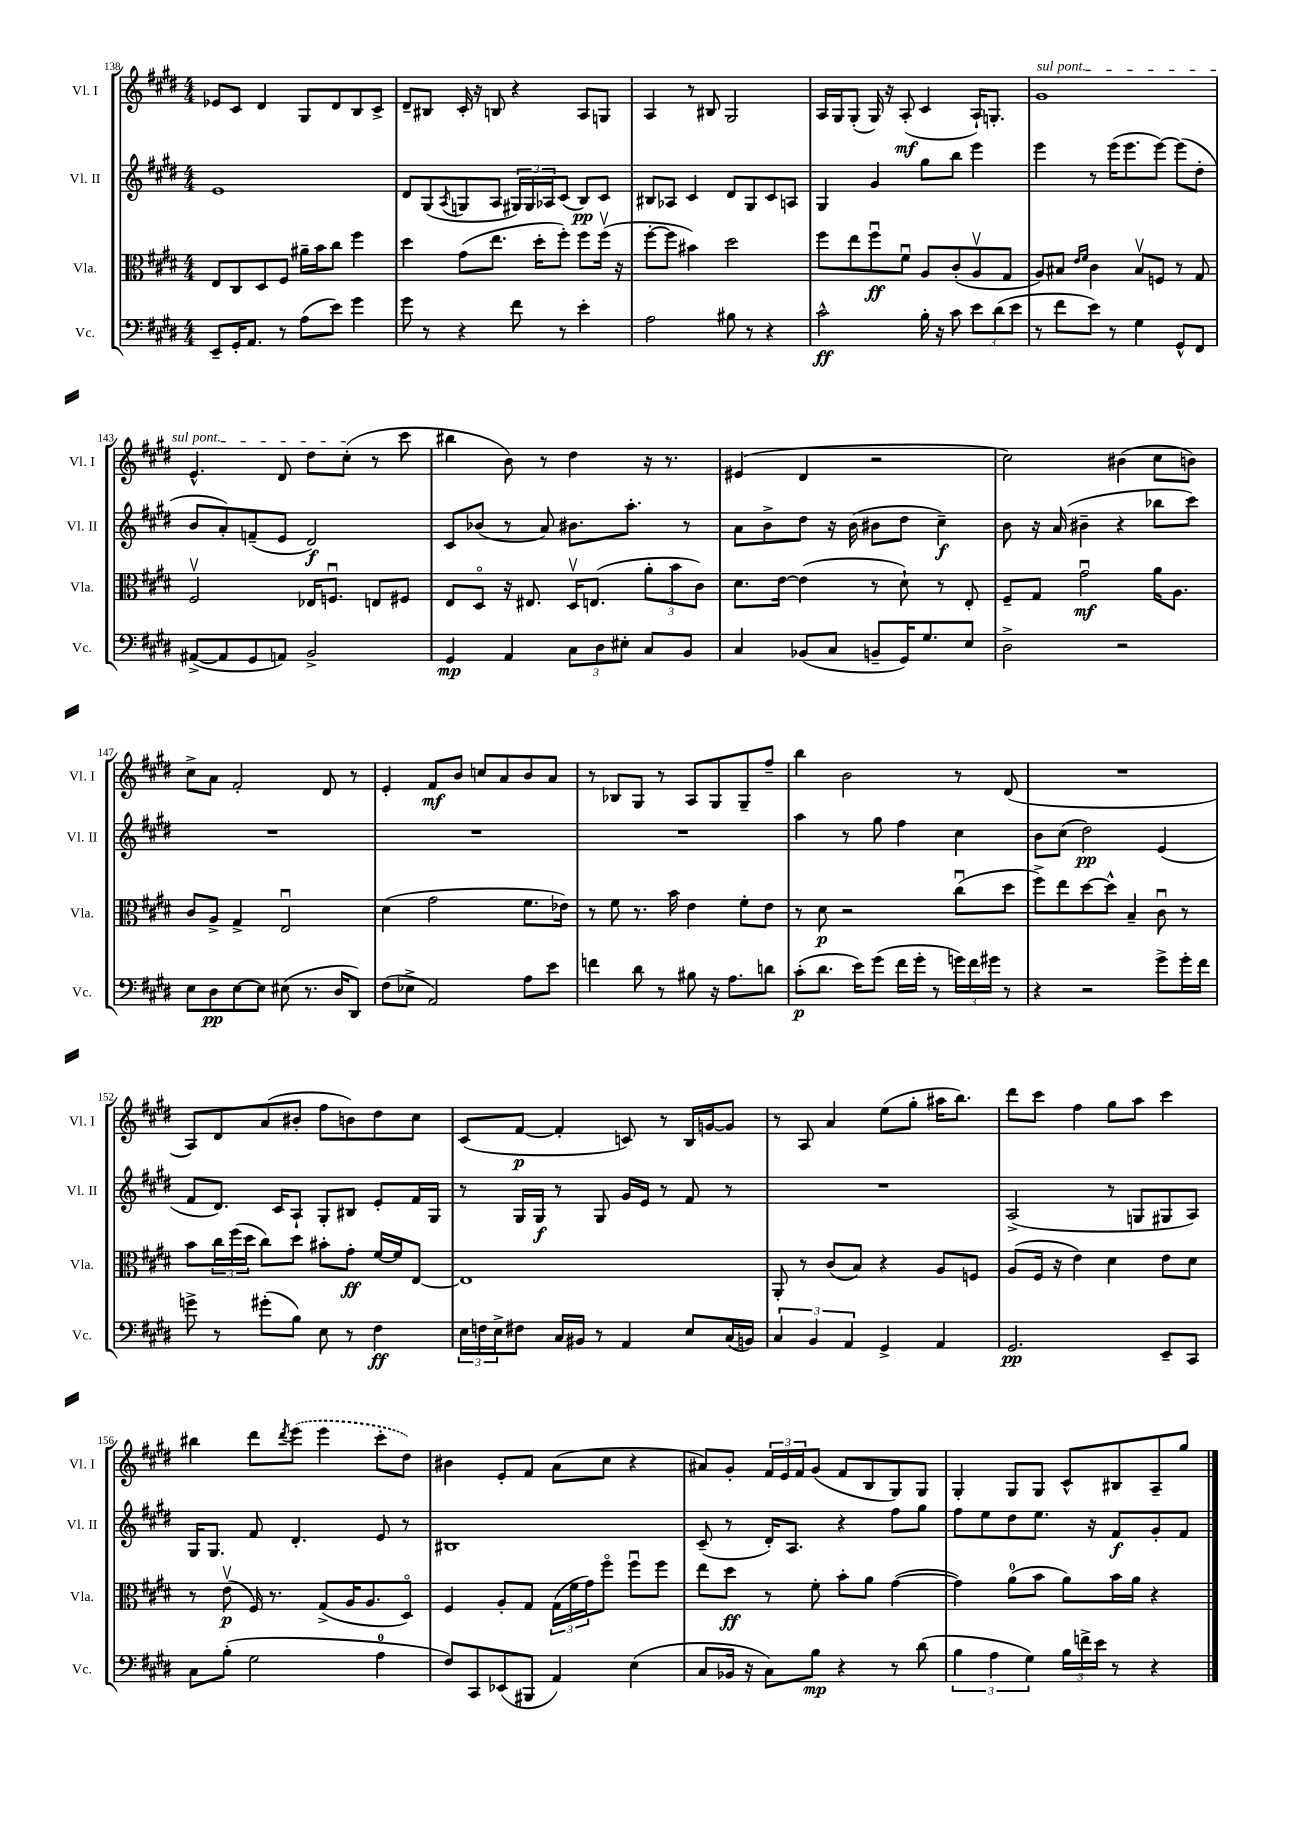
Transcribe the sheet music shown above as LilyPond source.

<<
\new StaffGroup <<
\new Staff = "s0" \with { instrumentName = "Vl. I" shortInstrumentName = "Vl. I" } {
    \clef treble \key e \major \numericTimeSignature \time 4/4
    ees'8 cis'8 dis'4 gis8 dis'8 b8 cis'8-> |
    dis'8-- bis8 cis'16-. r16 b8 r4 a8 g8 |
    a4 r8 bis8 gis2 |
    a16 gis16 gis8-.( gis16) r16 a8-.\mf( cis'4 a16-!) g8.-. |
    \once \override TextSpanner.bound-details.left.text = \markup { \italic "sul pont." } gis'1\startTextSpan |
    e'4.-^ dis'8 dis''8 cis''8-.\stopTextSpan( r8 cis'''8 |
    bis''4 b'8) r8 dis''4 r16 r8. |
    eis'4( dis'4 r2 |
    cis''2) bis'4( cis''8 b'8) |
    cis''8-> a'8 fis'2-. dis'8 r8 |
    e'4-. fis'8\mf b'8 c''8 a'8 b'8 a'8 |
    r8 bes8 gis8 r8 a8 gis8 gis8-- fis''8-- |
    b''4 b'2 r8 dis'8( |
    R1 |
    a8) dis'8 a'8( bis'8-. fis''8 b'8) dis''8 cis''8 |
    cis'8( fis'8~\p fis'4-. c'8) r8 b16 g'16~ g'8 |
    r8 a8 a'4 e''8( gis''8-. ais''16 b''8.) |
    dis'''8 cis'''8 fis''4 gis''8 a''8 cis'''4 |
    bis''4 dis'''8 \acciaccatura { dis'''8 } \once \slurDashed e'''8( e'''4 cis'''8-. dis''8) |
    bis'4 e'8-. fis'8 a'8( cis''8 r4 |
    ais'8) gis'8-. \tuplet 3/2 { fis'16 e'16 fis'16 } gis'8( fis'8 b8 gis8) gis8 |
    gis4-. gis8 gis8 cis'8-^ bis8 a8-- gis''8 \bar "|." |
}
\new Staff = "s1" \with { instrumentName = "Vl. II" shortInstrumentName = "Vl. II" } {
    \clef treble \key e \major \numericTimeSignature \time 4/4
    e'1 |
    dis'8 gis8( \acciaccatura { a8 } g8 a8 \tuplet 3/2 { gis16) gis16 aes16 } cis'8( b8\pp) cis'8 |
    bis8 aes8 cis'4 dis'8 gis8 cis'8 a8 |
    gis4 gis'4 gis''8 b''8 e'''4 |
    e'''4 r8 e'''16( e'''8. e'''8~) e'''8( dis''8-. |
    b'8 a'8-.) f'8--( e'8 dis'2\f) |
    cis'8 bes'8( r8 a'8) bis'8. a''8.-. r8 |
    a'8 b'8-> dis''8 r16 b'16( bis'8 dis''8 cis''4--\f) |
    b'8 r16 a'16( bis'4-- r4 bes''8 cis'''8) |
    R1 |
    R1 |
    R1 |
    a''4 r8 gis''8 fis''4 cis''4 |
    b'8 cis''8( dis''2\pp) e'4( |
    fis'8 dis'8.) cis'16 a8-! gis8-. bis8 e'8-. fis'16 gis16 |
    r8 gis16 gis16\f r8 gis8 gis'16 e'16 r8 fis'8 r8 |
    R1 |
    a2->( r8 g8 gis8 a8) |
    gis16 gis8. fis'8 dis'4.-. e'8 r8 |
    bis1 |
    cis'8--( r8 dis'16-.) a8. r4 fis''8 gis''8 |
    fis''8 e''8 dis''8 e''8. r16 fis'8\f gis'8-. fis'8 \bar "|." |
}
\new Staff = "s2" \with { instrumentName = "Vla." shortInstrumentName = "Vla." } {
    \clef alto \key e \major \numericTimeSignature \time 4/4
    e8 cis8 dis8 fis8 ais'16-- b'16 cis''8 fis''4 |
    dis''4 gis'8( e''8. dis''16-. fis''8-.) fis''8 fis''16\upbow( r16 |
    fis''8~-. fis''8 bis'4) dis''2 |
    fis''8 e''8 fis''8\downbow\ff fis'8\downbow a8 cis'8-.( a8\upbow gis8 |
    a8) bis8 \grace { e'16 fis'16 } cis'4 bis8\upbow f8 r8 gis8 |
    fis2\upbow ees16 f8.\downbow e8 fis8 |
    e8 dis8\flageolet r16 eis8. dis16\upbow e8.( \tuplet 3/2 { a'8-. b'8 cis'8) } |
    dis'8. e'16~ e'4( r8 dis'8-!) r8 e8-. |
    fis8-- gis8 gis'2\downbow\mf a'16 a8. |
    cis'8 a8-> gis4-> e2\downbow |
    dis'4( gis'2 fis'8. ees'16) |
    r8 fis'8 r8. b'16 e'4 fis'8-. e'8 |
    r8 dis'8\p r2 cis''8\downbow( dis''8 |
    fis''8->) e''8 dis''8~ dis''8-^ b4-- cis'8\downbow r8 |
    b'8 \tuplet 3/2 { cis''16 fis''16( dis''16 } cis''8) dis''8 bis'8-. gis'8-.\ff fis'16~ fis'16 e8~ |
    e1 |
    a,8-. r8 cis'8( b8) r4 a8 f8 |
    a8( fis16 r16 e'4) dis'4 e'8 dis'8 |
    r8 e'8\upbow\p( fis16) r8. gis8->( a16 a8. dis8\flageolet) |
    fis4 a8-. gis8 \tuplet 3/2 { gis16( fis'16 gis'16) } fis''8\flageolet fis''8\downbow fis''8 |
    e''8 dis''8\ff r8 fis'8-. b'8-. a'8 gis'4~( |
    gis'4) a'8-0( b'8 a'8) b'16 a'16 r4 \bar "|." |
}
\new Staff = "s3" \with { instrumentName = "Vc." shortInstrumentName = "Vc." } {
    \clef bass \key e \major \numericTimeSignature \time 4/4
    e,8-- gis,16-. a,8. r8 a8( e'8) gis'4 |
    gis'8 r8 r4 fis'8 r8 e'4-. |
    a2 bis8 r8 r4 |
    cis'2-^\ff b16-. r16 cis'8 \tuplet 3/2 { e'8 dis'8( e'8 } |
    r8 fis'8 e'8) r8 gis4 gis,8-^ fis,8 |
    ais,8~->( ais,8 gis,8 a,8) b,2-> |
    gis,4\mp a,4 \tuplet 3/2 { cis8 dis8 eis8-. } cis8 b,8 |
    cis4 bes,8( cis8 b,8-- gis,16) gis8. e8 |
    dis2-> r2 |
    e8 dis8\pp e8~ e8 eis8( r8. dis16 dis,8) |
    fis8( ees8-> a,2) a8 e'8 |
    f'4 dis'8 r8 bis8 r16 a8. d'8 |
    cis'8-.\p( dis'8. e'16) gis'8( fis'16 gis'16-. r8 \tuplet 3/2 { g'16) fis'16 gis'16 } r8 |
    r4 r2 gis'8-> gis'16-. fis'16 |
    g'8-> r8 gis'8-.( b8) e8 r8 fis4\ff |
    \tuplet 3/2 { e16 f16 e16-> } fis8 cis16 bis,16 r8 a,4 e8 cis16( b,16) |
    \tuplet 3/2 { cis4 b,4 a,4 } gis,4-> a,4 |
    gis,2.\pp e,8-- cis,8 |
    cis8 b8-.( gis2 a4-0 |
    fis8) cis,8 ees,8( bis,,8 a,4) e4( |
    cis8 bes,16 r16 cis8) b8\mp r4 r8 dis'8( |
    \tuplet 3/2 { b4 a4 gis4) } \tuplet 3/2 { b16 f'16-> e'16 } r8 r4 \bar "|." |
}
>>
>>
\layout { \context { \Score currentBarNumber = #138 } }
